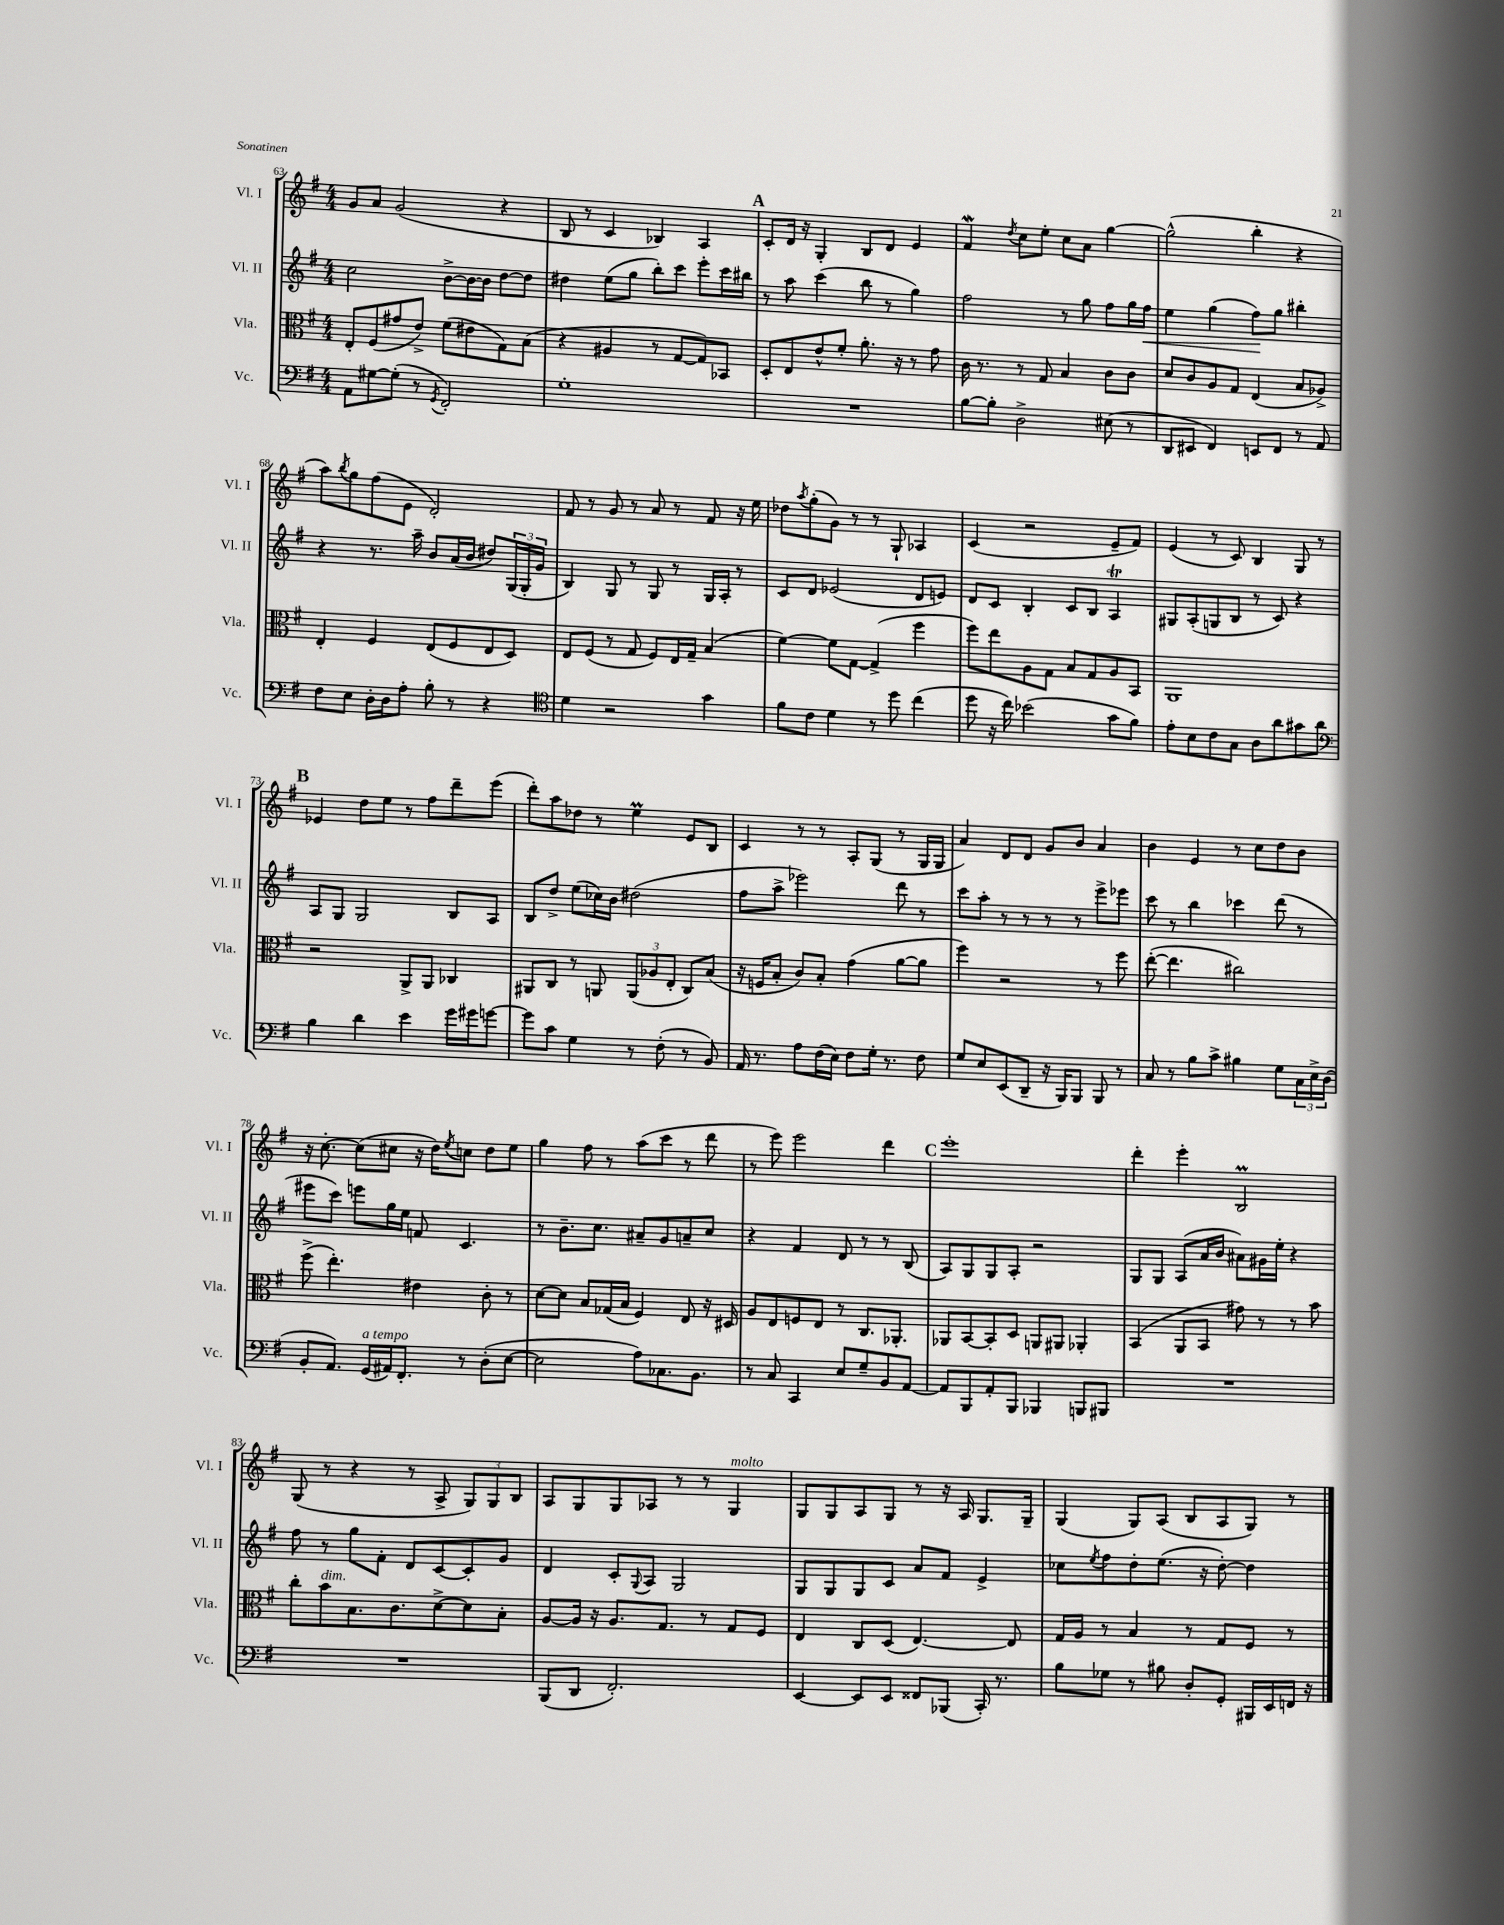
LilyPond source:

<<
\new StaffGroup <<
\new Staff = "s0" \with { instrumentName = "Vl. I" shortInstrumentName = "Vl. I" } {
    \clef treble \key g \major \numericTimeSignature \time 4/4
    g'8 a'8 g'2( r4 |
    b8 r8 c'4 bes4) a4 |
    \mark \markup { \bold "A" } c'8-. d'16 r16 g4-. b8 d'8 e'4 |
    fis'4\mordent \acciaccatura { d''8 } c''8 e''8-. c''8 a'8 g''4~ |
    g''2-^( b''4-. r4 |
    a''8) \acciaccatura { b''8 } g''8 fis''8( e'8 d'2-.) |
    fis'8 r8 g'8 r8 a'8 r8 fis'8 r16 e''16 |
    des''8 \acciaccatura { a''8 } g''8-.( g'8) r8 r8 g8-! aes4 |
    c'4( r2 e'8-- fis'8) |
    e'4( r8 c'8) b4 g8 r8 |
    \mark \markup { \bold "B" } ees'4 d''8 e''8 r8 fis''8 d'''8-- e'''8( |
    d'''8-.) a''8 des''8 r8 e''4\prall e'8 b8 |
    c'4 r8 r8 a8-. g8( r8 g16 g16 |
    a'4) d'8 d'8 g'8 b'8 a'4 |
    b'4 e'4 r8 c''8 d''8 b'8 |
    r16 c''8.~-. c''8( cis''8 r16 d''16) \acciaccatura { e''8 } c''8 d''8 e''8 |
    g''4 fis''8 r8 a''8( c'''8 r8 d'''8 |
    r8 e'''8) e'''2 d'''4 |
    \mark \markup { \bold "C" } e'''1-. |
    d'''4-. e'''4-. b2\prall |
    g8( r8 r4 r8 a8-> \tuplet 3/2 { g8) g8 b8 } |
    a8 g8 g8 aes8 r8 r8 g4^\markup { \italic "molto" } |
    g8 g8 a8 g8 r8 r16 a16 g8. g16-- |
    g4( g8) a8( b8 a8 g8) r8 \bar "|." |
}
\new Staff = "s1" \with { instrumentName = "Vl. II" shortInstrumentName = "Vl. II" } {
    \clef treble \key g \major \numericTimeSignature \time 4/4
    c''2 b'8~-> b'16~ b'16 d''8~ d''8 |
    dis''4 e''8( g''8 b''8-.) c'''8 e'''8-. c'''16 bis''16 |
    \mark \markup { \bold "A" } r8 a''8 c'''4( b''8 r8 g''4) |
    fis''2 r8 g''8 fis''8 g''16 fis''16\< |
    e''4 g''4( fis''8\!) g''8 bis''4-. |
    r4 r8. a''16-- b'8 a'16( b'16 dis''8) \tuplet 3/2 { g16( g16-. g'16 } |
    b4) g8 r8 g8 r8 g16 a16-. r8 |
    c'8 d'8 ees'2( d'8 e'8) |
    d'8 c'8 b4-. c'8 b8 a4\trill |
    gis8 a8-.( g8 b8 r8 c'8) r4 |
    \mark \markup { \bold "B" } a8 g8 g2 b8 a8 |
    b8 d''8-> e''8( ces''16) b'16 dis''2( |
    fis''8 a''8-> ees'''2) d'''8 r8 |
    c'''8 a''8-. r8 r8 r8 r8 e'''8-> ees'''8 |
    c'''8 r8 b''4 ces'''4 d'''8( r8 |
    eis'''8 c'''8) e'''8 g''16 e''16 f'8 c'4. |
    r8 b'8.-- c''8. ais'8-- g'8 a'8-- c''8 |
    r4 fis'4 d'8 r8 r8 b8( |
    \mark \markup { \bold "C" } a8) g8 g8 a8-. r2 |
    g8 g8 a8( a'16 b'16 ais'8) gis'16 e''16-. r4 |
    fis''8 r8 g''8 fis'8-. d'8 c'8~ c'8-. g'8 |
    d'4 c'8-. \appoggiatura { g8 } a8 g2 |
    g8 g8 g8 c'8 a'8 fis'8 e'4-> |
    ces''8 \acciaccatura { e''8 } fis''8 d''8-. e''8.( r16 d''8~-.) d''4 \bar "|." |
}
\new Staff = "s2" \with { instrumentName = "Vla." shortInstrumentName = "Vla." } {
    \clef alto \key g \major \numericTimeSignature \time 4/4
    e8-. fis8( gis'8 e'8->) fis'8( eis'8 g8) b8( |
    r4 ais4 r8 g8~ g8) bes,8 |
    \mark \markup { \bold "A" } d8-. e8 e'8-^ fis'8-. a'8.-. r16 r8 g'8 |
    c'16 r8. r8 g8 b4 c'8 c'8 |
    d'8 c'8 a8 g8 e4( b8 aes8->) |
    e4-. fis4 e8( fis8 e8 d8) |
    e8 fis8( r8 g8 fis8) e16 g16-- b4( |
    fis'4~) fis'8 g8~ g4->( fis''4 |
    fis''8) e''8 a8 g8 b8 g8 a8 b,8 |
    a,1 |
    \mark \markup { \bold "B" } r2 a,8-> a,8 ces4 |
    ais,8 c8 r8 a,8 \tuplet 3/2 { a,8( aes8 e8-. } c8) b8( |
    r16 f16 b8-. c'8) b8-. g'4( a'8~ a'8 |
    fis''4) r2 r8 fis''8 |
    e''8~-.( e''4. cis''2) |
    fis''8->( e''4.-.) eis'4 c'8-. r8 |
    d'8~ d'8 b8 ges16( b16 fis4) e8 r16 dis16 |
    a8 e8 f8 e8 r8 c8. aes,8.-. |
    \mark \markup { \bold "C" } aes,8 b,8~ b,8-. d8 a,8 ais,8 aes,4-. |
    b,4( a,8 b,8 gis'8) r8 r8 b'8 |
    c''8-. b'8^\markup { \italic "dim." } b8. c'8. d'8~-> d'8 b8-. |
    a8~ a16 r16 a8. g8. r8 g8 fis8 |
    e4 c8 d8( e4.~) e8 |
    g16 a16 r8 b4 r8 g8 fis8 r8 \bar "|." |
}
\new Staff = "s3" \with { instrumentName = "Vc." shortInstrumentName = "Vc." } {
    \clef bass \key g \major \numericTimeSignature \time 4/4
    a,8 gis8~ gis8-.( r8 \acciaccatura { g,8 } fis,2-.) |
    g1-. |
    \mark \markup { \bold "A" } R1 |
    b8~ b8-. d2-> eis8( r8 |
    d,8 eis,8 fis,4) e,8 fis,8 r8 a,8 |
    fis8 e8 d16-. d16 a8-. b8-. r8 r4 |
    \clef tenor d'4 r2 g'4 |
    fis'8 c'8 d'4 r8 d''8 c''4( |
    d''8 r16 c''16) bes'2( g'8 fis'8) |
    e'8-. b8 c'8 g8 a8 a'8 gis'8 a'8 |
    \mark \markup { \bold "B" } \clef bass b4 d'4 e'4 g'16 gis'16 g'8~ |
    g'8 c'8 g4 r8 fis8-.( r8 b,8) |
    a,16 r8. a8 fis16( e16) fis8 g16-. r8. fis8 |
    g8 e8 e,8( d,8-- r16 b,,16) b,,8 b,,8 r8 |
    c8 r8 b8 c'8-> bis4 g8 \tuplet 3/2 { c16 e16-> d16( } |
    b,8-. a,8.) g,16^\markup { \italic "a tempo" }( ais,16) fis,8.-. r8 d8-.( e8~ |
    e2 a8) ces8. b,8. |
    r8 c8 c,4 e8 g8-- b,8 a,8~ |
    \mark \markup { \bold "C" } a,8 b,,8 a,8-. b,,8 bes,,4 b,,8 bis,,8 |
    R1 |
    R1 |
    b,,8( d,8 fis,2.-.) |
    e,4~ e,8 e,8 fisis,8 bes,,8( c,16-.) r8. |
    b8 ges8 r8 bis8 d8-. g,8-. bis,,16 e,16 f,16 r16 \bar "|." |
}
>>
>>
\layout { \context { \Score currentBarNumber = #63 } }
